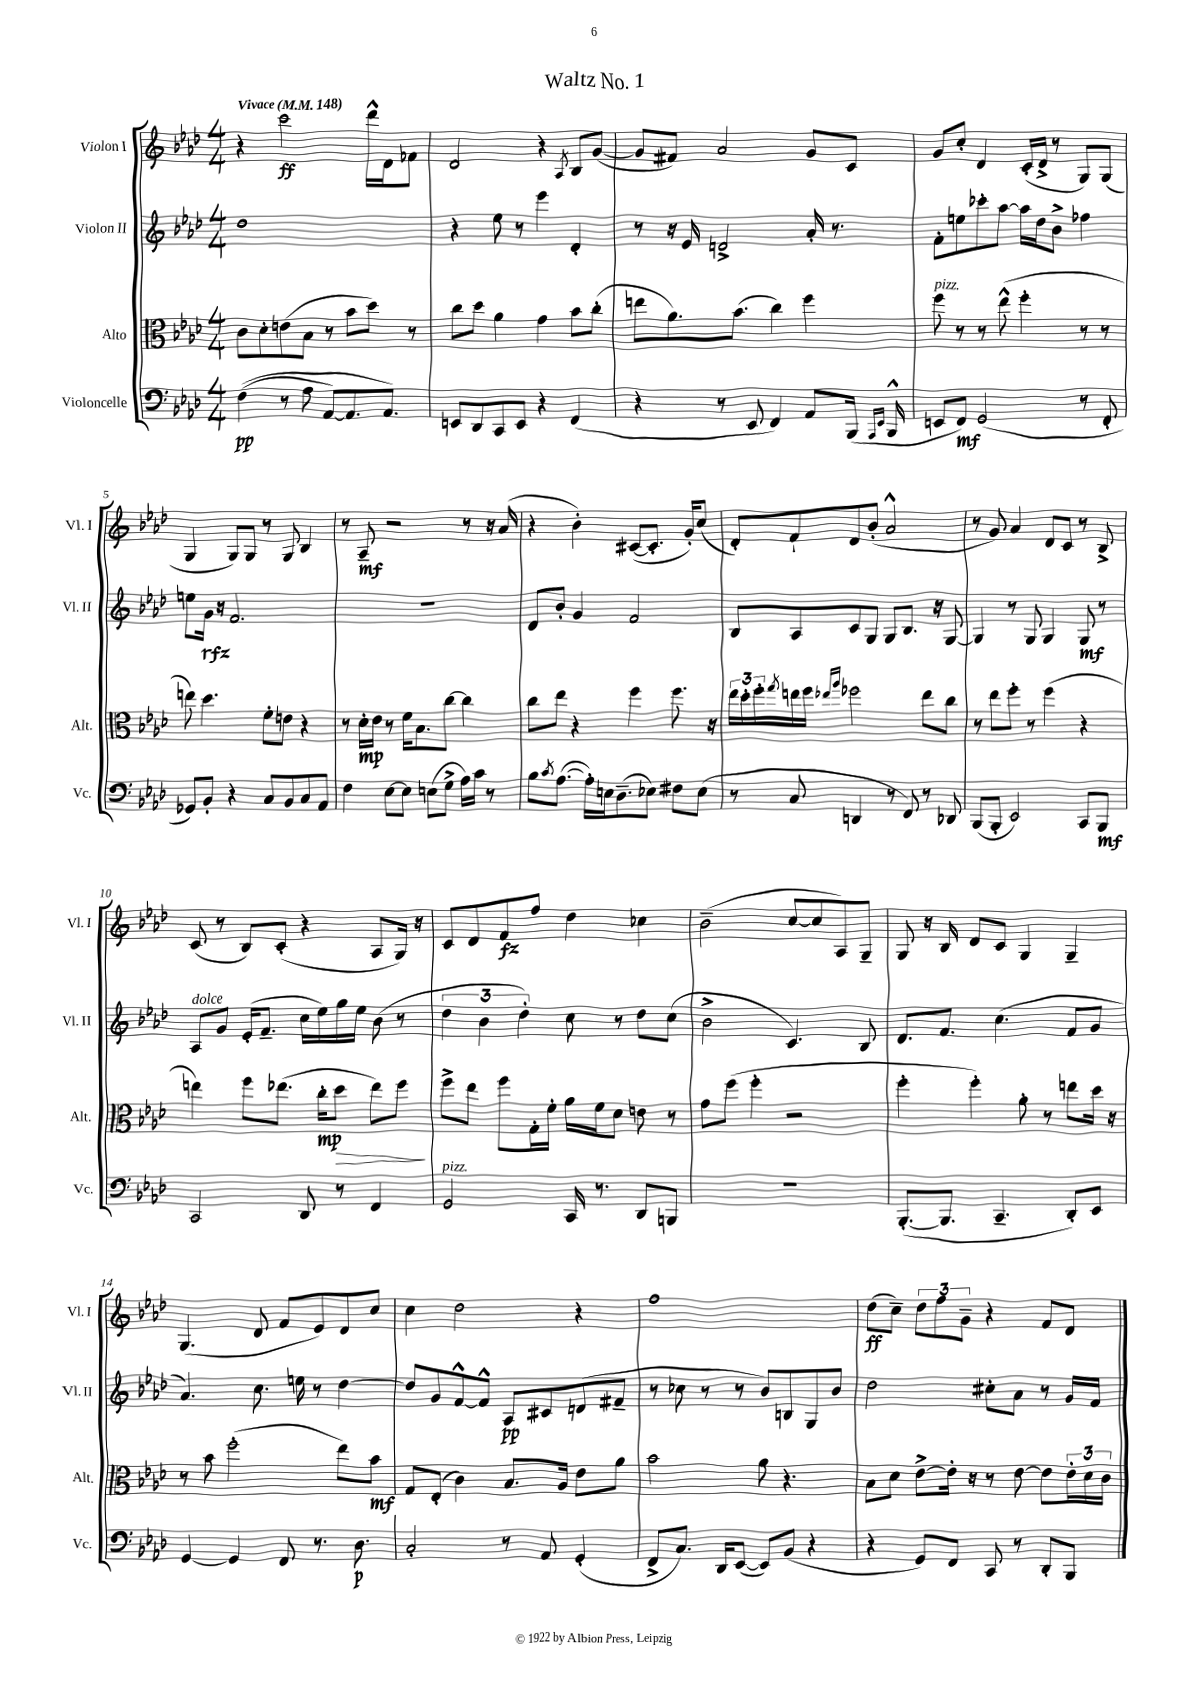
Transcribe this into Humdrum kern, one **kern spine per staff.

**kern	**kern	**kern	**kern
*staff4	*staff3	*staff2	*staff1
*clefF4	*clefC3	*clefG2	*clefG2
*k[b-e-a-d-]	*k[b-e-a-d-]	*k[b-e-a-d-]	*k[b-e-a-d-]
*M4/4	*M4/4	*M4/4	*M4/4
*MM148	*MM148	*MM148	*MM148
&((4F	8c	1dd-	4r
.	8d-'	.	.
8r	(8e	.	2ccc
8A-	8B-	.	.
[8AA-)	8r	.	.
8.AA-]	8b-	.	.
.	8dd-)	.	16ddd-^^
8.AA-&)	.	.	16d-
.	8r	.	8f-
=	=	=	=
8EE	8cc	4r	2d-
8DD-	8dd-	.	.
8CC	4a-	8ee-	.
8EE	.	8r	.
4r	4g	4eee-	4r
.	.	.	8qA-
(4FF	8b-	4d-'	8B-
.	(8cc'	.	([8g
=	=	=	=
4r	8ee	8r	8g]
.	8.a-)	16r	8f#)
.	.	16e-	.
8r	.	2d^	2a-
.	(8.b-	.	.
8EE-	.	.	.
4FF)	4cc)	.	.
8AA-	4ff	16a-'	8g
.	.	8.r	.
(16BBB-	.	.	8c
16qqAAA-	.	.	.
16qqEE-	.	.	.
16BBB-^^	.	.	.
=	=	=	=
8EE	8ff	8f'	8g
8FF)	8r	8ee	8cc'
(2GG	8r	8ccc-'	4d-
.	(8ee-^^	[8aa-	.
.	4ff'	16aa-]	(16c'
.	.	16dd-	16d-^
.	.	8b-^	8r
8r	8r	4ff-	8G)
8FF'	8r	.	(8G
=	=	=	=
8GG-)	8ee)	8ee	4G
8BB-'	4.dd-	16g	.
.	.	16r	.
4r	.	2.f	8G)
.	.	.	8G
8C	8f'	.	8r
8BB-	8e	.	8G
8C	4r	.	4B-
8AA-	.	.	.
=	=	=	=
4F	8r	1r	8r
.	16d-'	.	8A-~
.	16e-	.	.
[8E-	8r	.	2r
8E-]	16f	.	.
.	8.B-	.	.
(8E	.	.	.
8G^	[8cc	.	.
16A-)	4cc]	.	8r
16c	.	.	.
8r	.	.	16r
.	.	.	(16a-
=	=	=	=
8B-	8cc	8d-	4r
8qc	.	.	.
([8.A-	8ee-	8b-'	.
.	4r	4g	4b-')
16A-'])	.	.	.
16E	.	.	.
(8.D-~	.	.	.
.	4ff	2f	([8c#
8E-)	.	.	8.c#']
8F#	8.ff	.	.
.	.	.	16g')
(8E-	.	.	(8cc
.	16r	.	.
=	=	=	=
8r	24ee-	8B-	8d-')
.	24dd-'	.	.
.	24ff'	.	.
.	8qgg	.	.
8C	16ee	8A-	8f`
.	16ff	.	.
.	16qqee-	.	.
.	16qqaa-	.	.
4DD	2ff-	8c	8d-
.	.	8G	(8b-'
8r	.	8G	2a-^^
8FF)	.	8.B-	.
8r	8ee-	.	.
.	.	16r	.
8DD-	8cc	[8G	.
=	=	=	=
(8BBB-	8r	4G]	8r
8BBB-'	8ee-	.	8g)
2EE-)	8ff'	8r	4a-
.	8r	8G	.
.	(4ff	4G	8d-
.	.	.	8c
8CC	4r	8G	8r
8BBB-	.	8r	8B-^
=	=	=	=
2CC	4ee)	8A-	(8c
.	.	8g	8r
.	8ff	(16e-'	8B-)
.	.	8.f~	.
.	(8.ee-	.	(8c'
8DD-	.	16cc	4r
.	16cc'	16ee-)	.
8r	8dd-	16gg	.
.	.	16ee-	.
4FF	8ee-)	(8b-	8A-
.	8ff	8r	16G)
.	.	.	16r
=	=	=	=
2GG	8ff^	6dd-	8c
.	8ee-	.	8d-
.	.	6b-	.
.	8ff	.	8f
.	.	6dd-')	.
.	16G'	.	8ff
.	16f'	.	.
16CC	16a-	8cc	4dd-
8.r	16f	.	.
.	8d-	8r	.
8DD-	8e	8dd-	4cc-
8BBB	8r	(8cc	.
=	=	=	=
1r	8g	2b-^	(2b-~
.	(8ff	.	.
.	4ff'	.	.
.	2r	4.c)	[8cc
.	.	.	8cc]
.	.	.	8A-)
.	.	8B-	8G~
=	=	=	=
([8.BBB-'	4ff'	8.d-	8G
.	.	.	16r
8.BBB-]	.	8.f	16B-
.	4ff')	.	8d-
4.CC~	.	(4.cc	8c
.	8a-'	.	4G
.	8r	.	.
8DD-')	8ee	8f	4G~
8EE-	16dd-	8g	.
.	16r	.	.
=	=	=	=
[4GG	8r	4.a-)	(4.G
.	8b-	.	.
4GG]	(2ff'	.	.
.	.	8.cc	8d-
8FF	.	.	8f
.	.	16ee	.
8.r	.	8r	8e-)
.	8ee-)	[4dd-	8d-
8.D-	.	.	.
.	8b-	.	8cc
=	=	=	=
2C'	8G	8dd-]	4cc
.	(8E-'	8g	.
.	4c)	[8f^^	2dd-
.	.	8f^^]	.
8r	8.B-	8A-	.
8AA-	.	8c#	.
.	16A-	.	.
(4GG'	8e-	(8d	4r
.	8a-	8f#~	.
=	=	=	=
8FF^	2b-	8r	1ff
8.C)	.	8cc-	.
.	.	8r	.
16DD-	.	.	.
([8EE-	.	8r	.
8EE-])	8a-	8b-)	.
(8BB-	4.r	8B	.
4r	.	8G	.
.	.	8b-	.
=	=	=	=
4r	8B-	2dd-	(8dd-
.	8d-	.	8cc~)
8GG)	[8e-^	.	12dd-
.	.	.	12ff
8FF	16e-']	.	.
.	.	.	12g~
.	16r	.	.
8CC	8r	8cc#'	4r
8r	[8e-	8a-	.
8DD-'	8e-]	8r	8f
8BBB-	24e-'	16g	8d-
.	24d-	.	.
.	.	16f	.
.	24c	.	.
==	==	==	==
*-	*-	*-	*-
